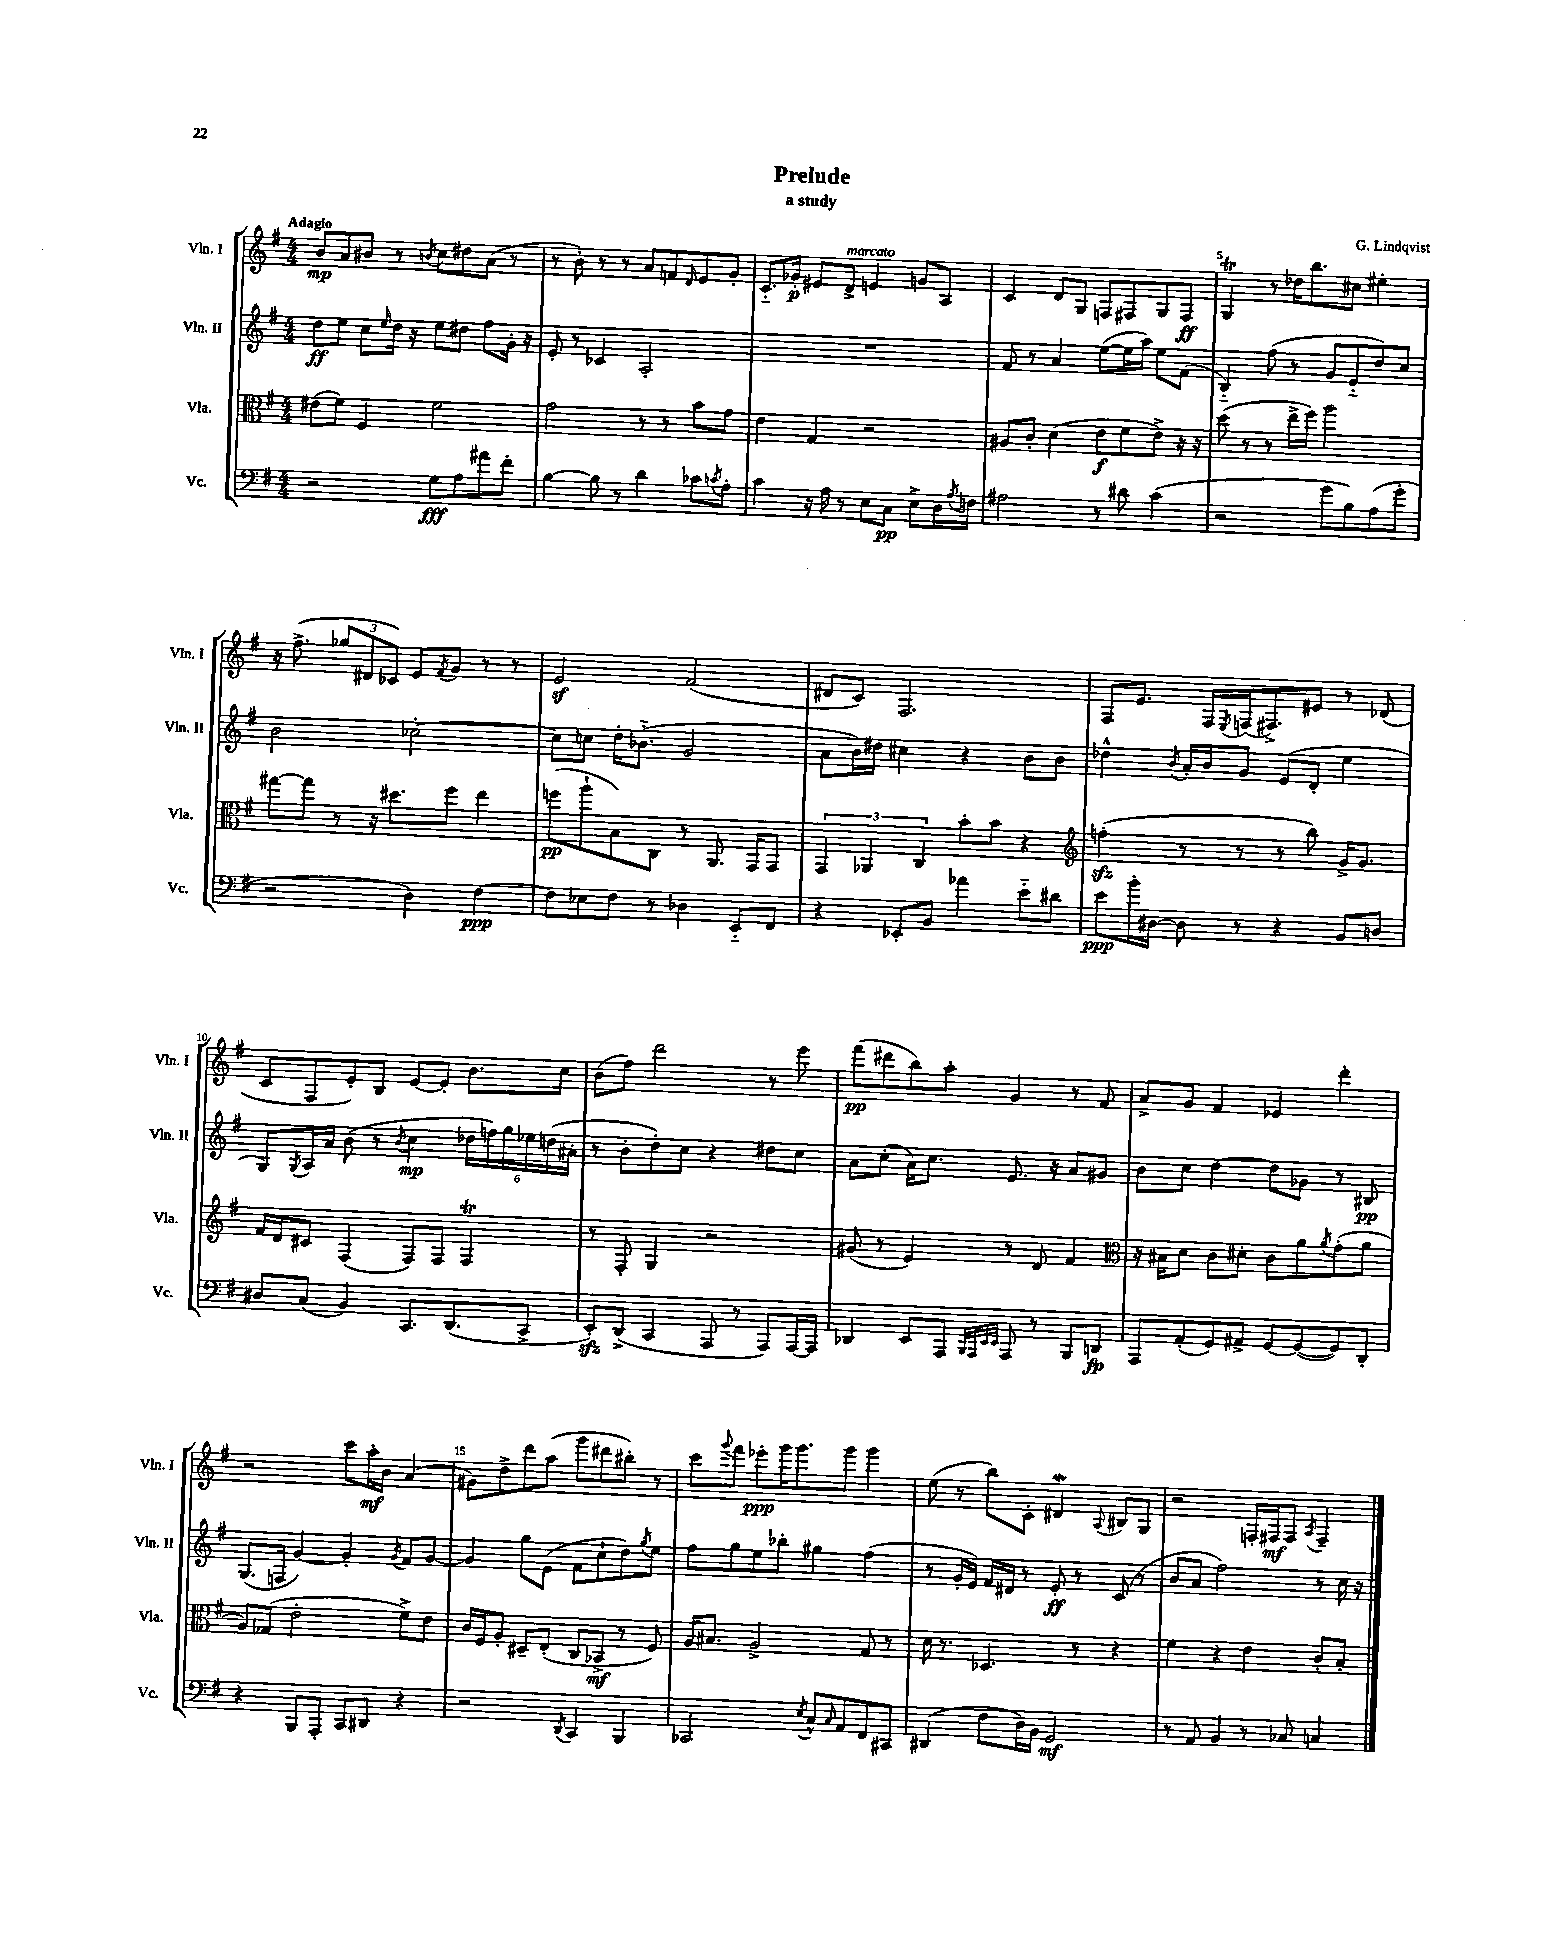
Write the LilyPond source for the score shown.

\header { title = "Prelude" composer = "G. Lindqvist" subtitle = "a study" }
<<
\new StaffGroup <<
\new Staff = "s0" \with { instrumentName = "Vln. I" shortInstrumentName = "Vln. I" } {
    \clef treble \key g \major \numericTimeSignature \time 4/4 \tempo "Adagio"
    b'8\mp a'8 bis'8 r8 \acciaccatura { b'8 } c''8 dis''8 a'8( r8 |
    r8 b'8-.) r8 r8 a'8 f'8 \grace { d'16 } e'8 g'8-. |
    c'8.-_ ges'16-.\p eis'8 d'8->^\markup { \italic "marcato" } e'4 g'8 a8 |
    c'4 d'8 g8 f8 fis8 g8 fis8\ff |
    g4\trill r8 des''16 b''8. cis''8 eis''4-. |
    r16 fis''8.->( \tuplet 3/2 { ges''8 dis'8 ces'8) } e'8 \acciaccatura { fis'8 } g'8 r8 r8 |
    e'2\sf fis'2( |
    dis'8 c'8) fis2. |
    fis8 e'8. fis16 \acciaccatura { e8 } f16( fis8.->) eis'8 r8 des'8( |
    c'8 fis8 e'8-.) b8 e'8~ e'8-. b'8. c''16 |
    b'8( fis''8) d'''2 r8 e'''8 |
    fis'''8\pp( dis'''8 b''8) a''8-. g'4 r8 fis'8 |
    a'8-> g'8 fis'4 ees'4 d'''4-. |
    r2 c'''8 a''16-.\mf b'16 a'4( |
    gis'8) d''8-> d'''8 a''8( g'''8 dis'''8 bis''8-.) r8 |
    c'''8 \appoggiatura { g'''8 } fis'''8 ees'''8-.\ppp g'''16 g'''8. g'''8 g'''4 |
    e''8( r8 b''8) c'8-. dis'4\mordent \appoggiatura { a8 } bis8 g8 |
    r2 f16-. fis16\mf fis8 \acciaccatura { a8 } fis4-- \bar "|." |
}
\new Staff = "s1" \with { instrumentName = "Vln. II" shortInstrumentName = "Vln. II" } {
    \clef treble \key g \major \numericTimeSignature \time 4/4
    d''8\ff e''8 c''8 \grace { e''16 } d''16 r16 e''8 dis''8 fis''8 g'16-. r16 |
    e'8-. r8 ces'4 a2-. |
    R1 |
    fis'8 r8 a'4 e''8~( e''16 a''16) e''8 fis'8( |
    b4-_) fis''8( r8 g'8 e'8-_ d''8) c''8 |
    b'2 ces''2~-. |
    ces''8 c''8 d''16-. bes'8.-_( g'2 |
    a'8 b'16) dis''16 cis''4 r4 b'8 b'8 |
    des''4-^ \acciaccatura { b'8 } a'16-. b'16 g'8 e'8( d'8-. e''4 |
    g8) \acciaccatura { g8 } a16 a'16 b'8( r8 \acciaccatura { b'8 } c''4\mp \tuplet 6/4 { des''16 f''16) g''16 ees''16 d''16( ais'16-. } |
    r8 b'8-. d''8-.) c''8 r4 dis''8 c''8 |
    a'8 c''8-.( a'16) c''8. e'8. r16 a'8 gis'8 |
    b'8 c''8 d''4~ d''8 ges'8 r8 bis8\pp |
    g8.( f16 g'4~) g'4-. \acciaccatura { g'8 } fis'8 g'8~ |
    g'4 g''8 e'8( fis'8 c''8-! d''8) \acciaccatura { g''8 } e''8 |
    fis''8 g''8 e''8 bes''8-. gis''4 fis''4( |
    r8 g'16-. e'16) fis'16 dis'16 r8 e'8-.\ff r8 c'8( r8 |
    b'8 a'8 fis''2) r8 c''16 r16 \bar "|." |
}
\new Staff = "s2" \with { instrumentName = "Vla." shortInstrumentName = "Vla." } {
    \clef alto \key g \major \numericTimeSignature \time 4/4
    eis'8( fis'8) fis4 fis'2 |
    g'2 r8 r8 b'8 g'8 |
    e'4 g4 r2 |
    ais8 c'8-. d'4( e'8\f fis'8 e'8->) r16 r16 |
    d''8( r8 r8 e''16-> fis''16) a''2 |
    gis''8~ gis''8 r8 r16 dis''8. fis''8 e''4 |
    f''8\pp( a''8-! b8) c8 r8 a,8. g,16 g,8 |
    \tuplet 3/2 { g,4 aes,4 c4 } b'8-. b'8 r4 |
    \clef treble f''4-.\sfz( r8 r8 r8 b''8) g'16-> g'8. |
    fis'16 d'16 cis'8 fis4( fis8) fis8 fis4\trill |
    r8 fis8-. g4 r2 |
    gis'8( r8 e'4) r8 d'8 fis'4 |
    \clef alto r16 bis16 d'8 c'8 dis'8-. c'8 a'8 \acciaccatura { a'8 } g'8-.( a'8 |
    a8) ges8( e'2-. fis'8->) e'8 |
    c'16 fis16 a8-. dis8-- e8-.( c8 bes,8->\mf r8 fis8) |
    a16 bis8. a2-> g8 r8 |
    d'16 r8. des4. r8 r4 |
    fis'4 r4 e'4 c'8-. b8-. \bar "|." |
}
\new Staff = "s3" \with { instrumentName = "Vc." shortInstrumentName = "Vc." } {
    \clef bass \key g \major \numericTimeSignature \time 4/4
    r2 g8\fff a8 ais'8 fis'8-. |
    b4~ b8 r8 d'4 ces'8 \acciaccatura { c'8 } a8-. |
    c'4 r16 a16 r8 e8 c8\pp e8-> d16 \acciaccatura { a8 } f16 |
    ais2 r8 dis'8 c'4( |
    r2 g'8 b8) a8( g'8-. |
    r2 d4) fis4~\ppp |
    fis8 ees8 fis8 r8 des4 e,8-_ fis,8 |
    r4 ees,8-. b,8 aes'4 e'8-_ dis'8 |
    e'8\ppp b'16-. dis16~ dis8 r8 r4 b,8 d8 |
    dis8 c8( b,4) c,8. d,8.( c,8-> |
    e,8-.\sfz) d,8->( c,4 a,,8 r8 a,,8) a,,16~ a,,16 |
    des,4 e,8 a,,8 \grace { b,,32 a,,32 e,32 e,32 } a,,8 r8 b,,8 d,8\fp |
    a,,8 a,8-.( g,8) ais,8-> g,8~ g,8~( g,8) d,8-. |
    r4 b,,8 a,,8-. c,8 dis,8 r4 |
    r2 \acciaccatura { d,8 } c,4 b,,4 |
    ces,2 \acciaccatura { e8 } c8-^ \grace { c16 } a,8 fis,8 cis,8 |
    dis,4( fis8 d16) b,16 g,2\mf |
    r8 a,8 b,4 r8 ces8 c4 \bar "|." |
}
>>
>>
\layout { \context { \Score \override BarNumber.break-visibility = ##(#f #t #t) barNumberVisibility = #(every-nth-bar-number-visible 5) } }
